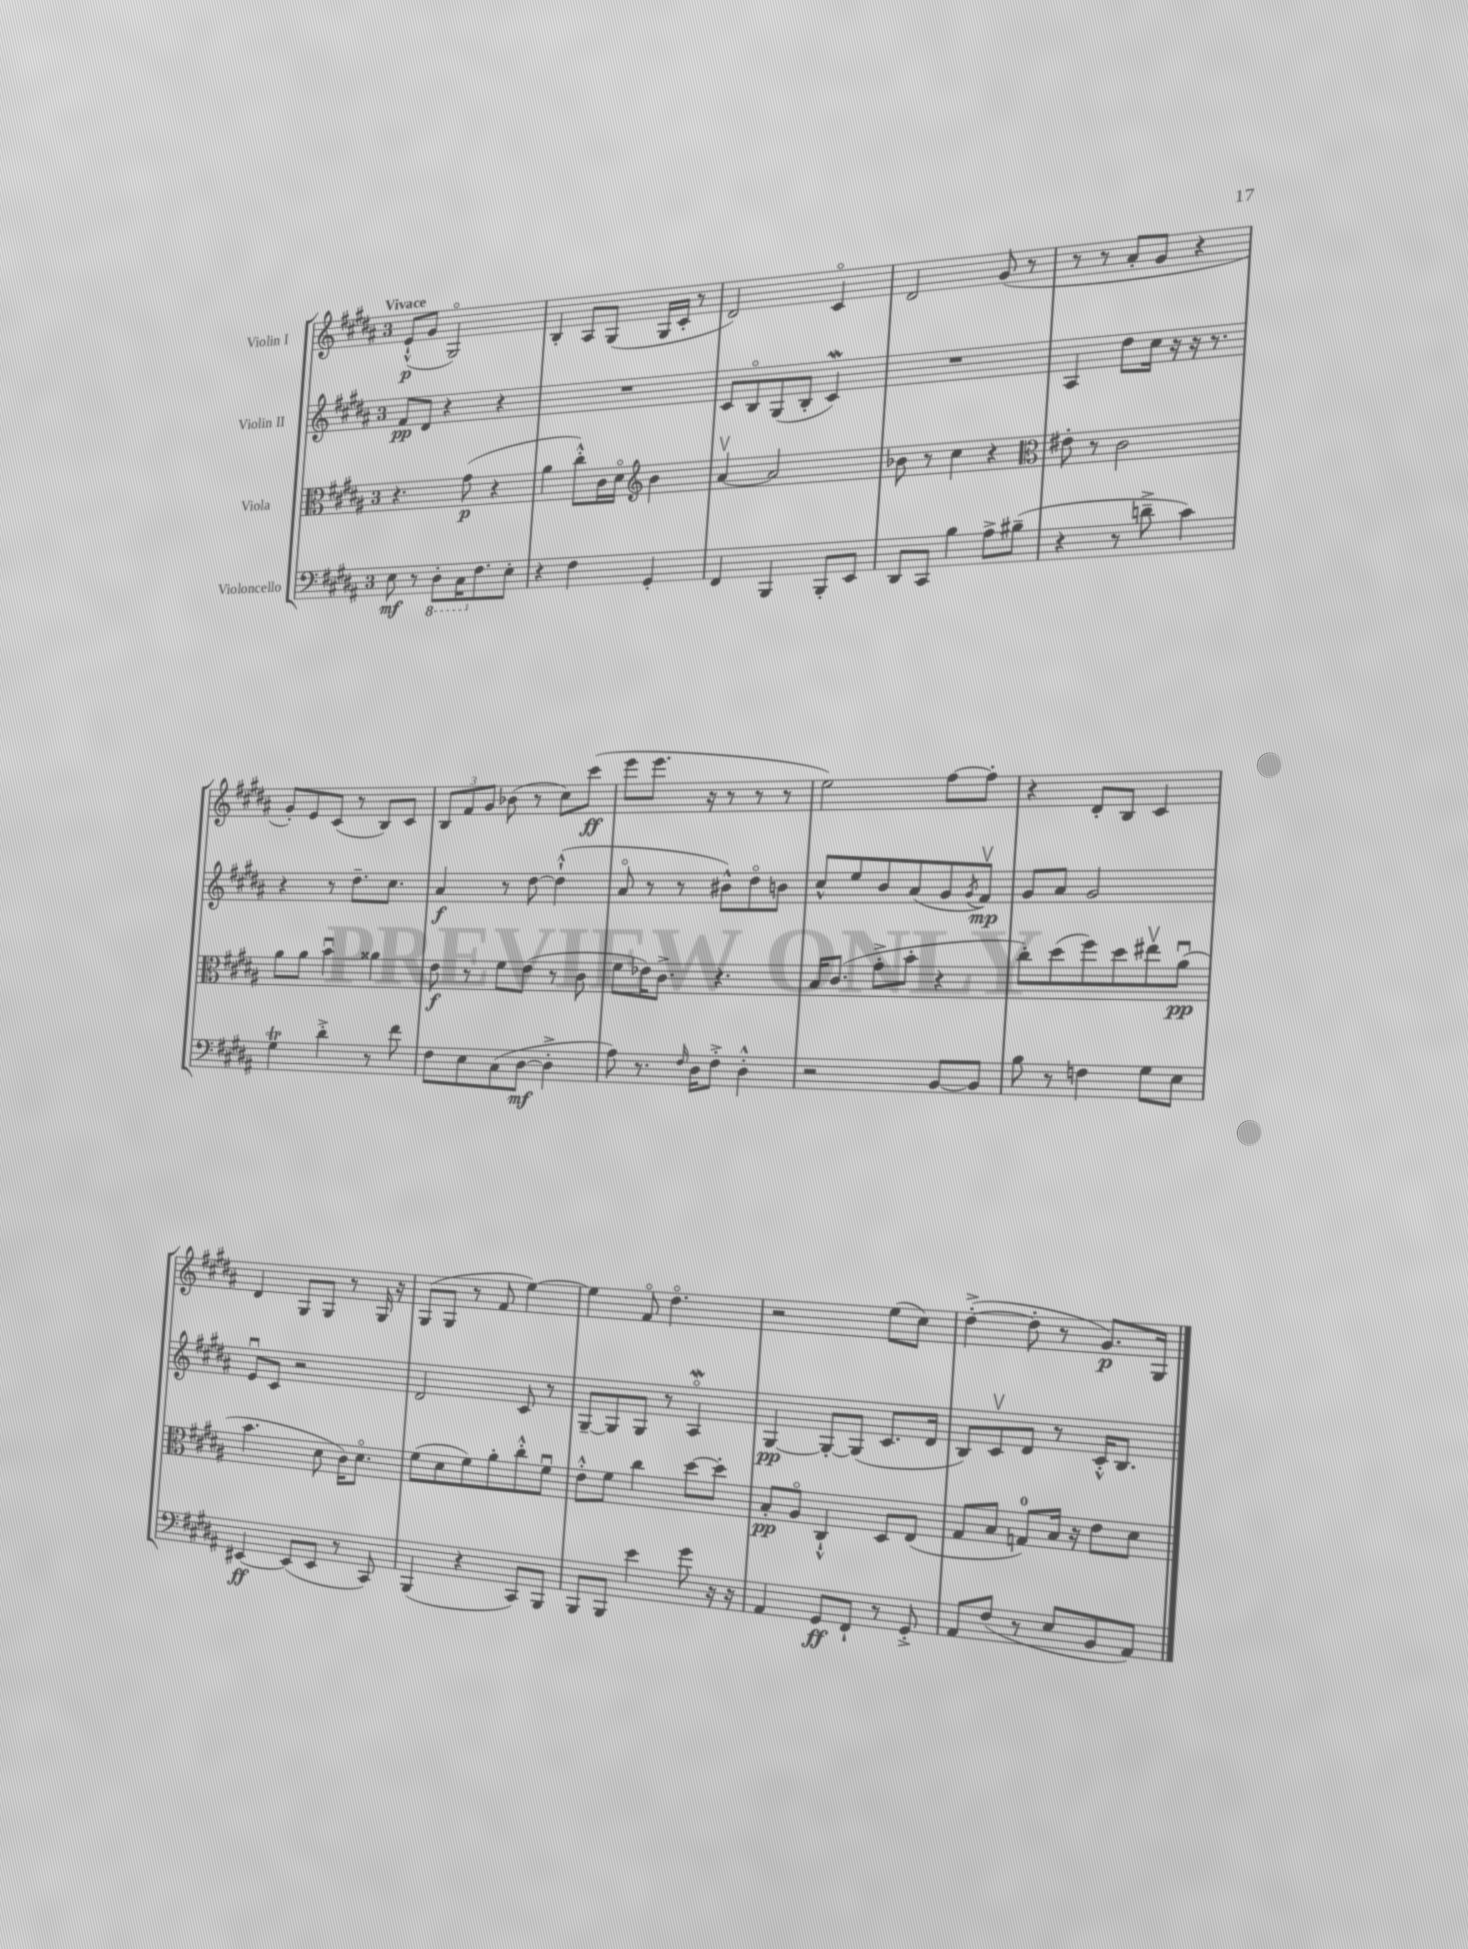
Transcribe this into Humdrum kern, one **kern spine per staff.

**kern	**kern	**kern	**kern
*staff4	*staff3	*staff2	*staff1
*clefF4	*clefC3	*clefG2	*clefG2
*k[f#c#g#d#a#]	*k[f#c#g#d#a#]	*k[f#c#g#d#a#]	*k[f#c#g#d#a#]
*M3/4	*M3/4	*M3/4	*M3/4
8E	4.r	8f#	(8e`^^
8r	.	8d#	8g#
8DD#'	.	4r	2G#o)
16CC#	(8g#	.	.
8.F#	.	.	.
.	4r	4r	.
8E'	.	.	.
=	=	=	=
4r	4a#	2.r	4B'
4F#	8cc#'^^)	.	8A#
.	16c#	.	(8G#
.	16d#o	.	.
*	*clefG2	*	*
4GG#'	4b	.	16G#
.	.	.	16c#'
.	.	.	8r
=	=	=	=
4FF#	[4a#v	8c#	2d#)
.	.	8Bo	.
4BBB	2a#]	(8G#	.
.	.	8B'	.
8BBB'	.	4c#)	4c#o
8EE	.	.	.
=	=	=	=
8DD#	8b-	2.r	2d#
8CC#	8r	.	.
4B	4cc#	.	.
8A#^	4r	.	(8g#
(8B#~	.	.	8r
=	=	=	=
*	*clefC3	*	*
4r	8e#'	4A#	8r
.	8r	.	8r
8r	2c#	8dd#	8a#'
8d~^	.	16cc#	8g#
.	.	16r	.
4c#)	.	16r	4r
.	.	8.r	.
=	=	=	=
4G#	8a#	4r	8g#')
.	8a#	.	8e
4d#'^	4bu	8r	(8c#
.	.	8.dd#~	8r
8r	4a##	.	8B)
.	.	8.cc#	.
8f#	.	.	8c#
=	=	=	=
8F#	8e	4a#	12B
.	.	.	12f#
8E	8r	.	.
.	.	.	12g#
(8C#	8f#	8r	(8b-
[8D#	(8e	[8dd#	8r
4D#'^]	8r	(4dd#`^^]	8cc#)
.	8c#	.	(8ccc#
=	=	=	=
8A#)	8f#	8a#o	8eee
8.r	16e-)	8r	8.eee
.	8.c#^	.	.
.	.	8r	.
16qqF#	.	.	.
16D#	.	.	16r
8F#'^	4.r	8b#^^)	8r
4D#'^^	.	8dd#o	8r
.	.	8b	8r
=	=	=	=
2r	16B	8cc#^^	2ee)
.	(8.c#	.	.
.	.	8ee	.
.	8g#'^	8b	.
.	8b'	(8a#	.
[8BB	4r	8g#	[8ff#
.	.	8qg#	.
8BB]	.	8f#v)	8ff#']
=	=	=	=
8B	8cc#')	8g#	4r
8r	(8dd#	8a#	.
4F	8ff#)	2g#	8d#'
.	8dd#	.	8B
8G#	8ee#v	.	4c#
8E	(8a#u	.	.
=	=	=	=
[4EE#	4.b	8eu	4d#
.	.	8c#	.
(8EE#]	.	2r	8G#
8EE#	8d#	.	8G#
8r	16c#)	.	8r
.	8.d#o	.	.
8CC#)	.	.	16G#
.	.	.	16r
=	=	=	=
(4BBB	(8f#	2d#	(8G#
.	8d#	.	8G#
4r	8f#)	.	8r
.	8a#'	.	8f#
8CC#)	8cc#'^^	8c#	[4ee)
8BBB	8f#u	8r	.
=	=	=	=
8BBB	8e'^^	[8G#~	4ee]
8BBB	8f#	8G#]	.
4e	4cc#	8G#	8f#o
.	.	8r	4.dd#o
8g#	[8dd#	4A#o	.
16r	8dd#']	.	.
16r	.	.	.
=	=	=	=
4AA#	8B'	[4G#	2r
.	8A#o	.	.
8GG#	4C#`^^	8G#'_	.
8FF#`	.	(8G#]	.
8r	8D#	8.c#	(8ee
8GG#'^	(8E	.	8cc#)
.	.	16d#	.
=	=	=	=
8AA#	8G#	8B)	([4dd#'^
(8F#	8B	8c#v	.
8r	8G)	8d#	8dd#']
8E	16B	8r	8r
.	16r	.	.
8BB	8e	16c#'^^	8.g#)
.	.	8.B	.
8AA#)	8d#	.	.
.	.	.	16G#
==	==	==	==
*-	*-	*-	*-
